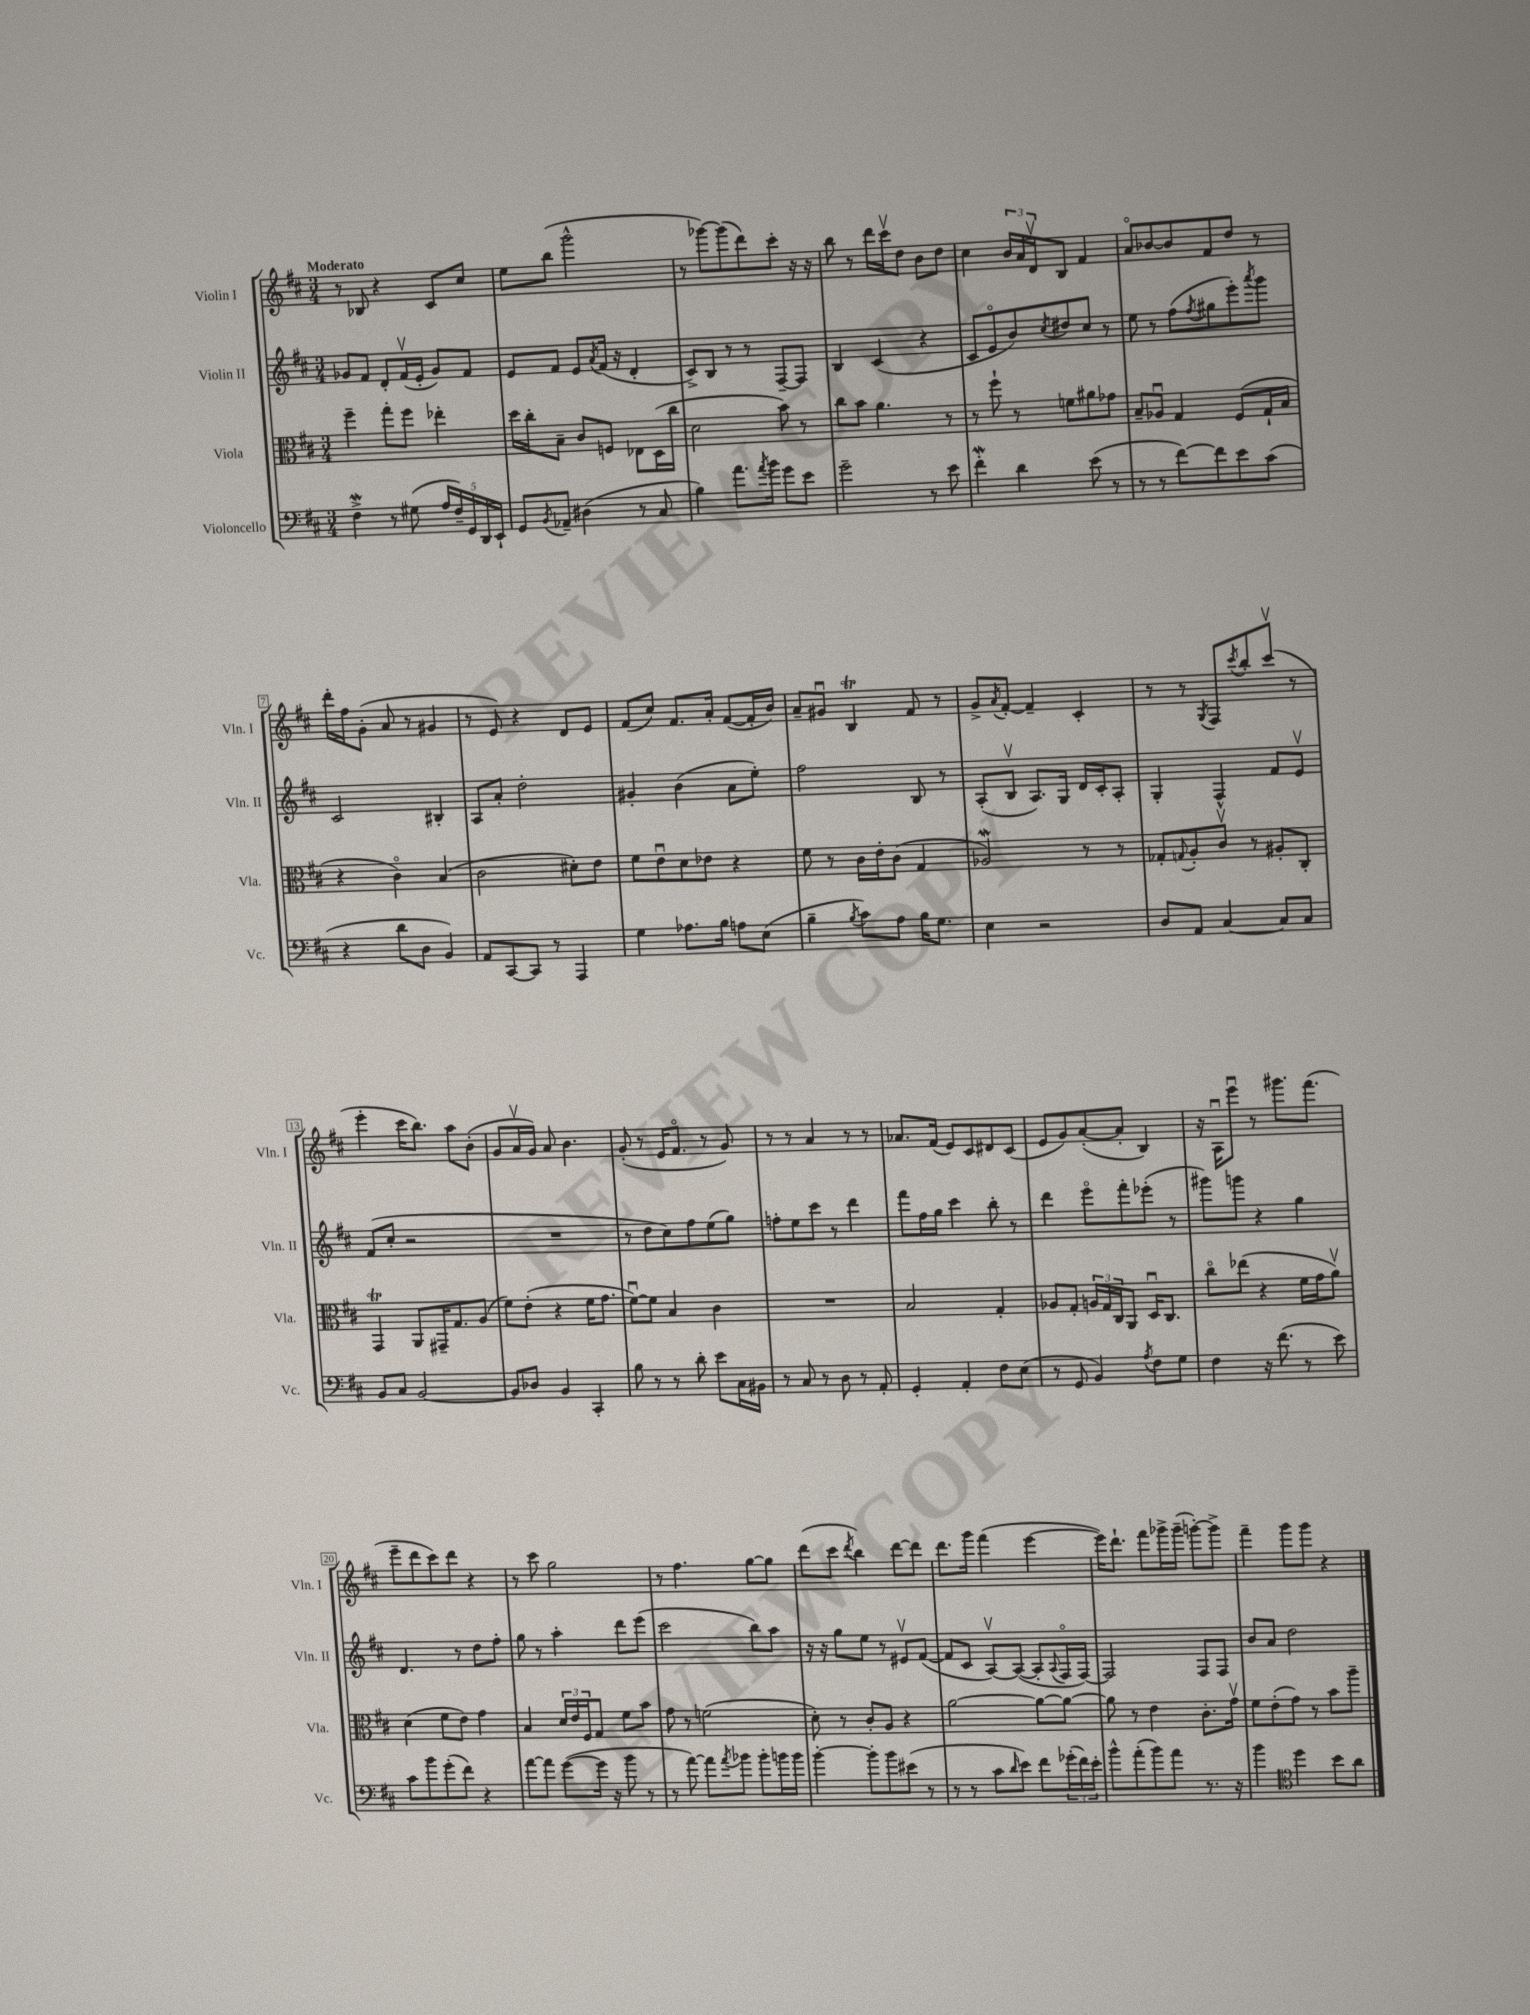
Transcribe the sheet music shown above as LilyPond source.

<<
\new StaffGroup <<
\new Staff = "s0" \with { instrumentName = "Violin I" shortInstrumentName = "Vln. I" } {
    \clef treble \key d \major \numericTimeSignature \time 3/4 \tempo "Moderato"
    r8 bes8 r4 cis'8 cis''8 |
    e''8 b''8( g'''2-^ |
    r8 ges'''8~) ges'''8( d'''8) cis'''8-. r16 r16 |
    b''8 r8 d'''16 cis'''16\upbow d''8 b'8 d''8 |
    cis''4 \tuplet 3/2 { b'16 a'16 d'16\upbow } b8 fis'4 |
    a'8\flageolet bes'8~ bes'8 fis'8 d''8 r8 |
    d'''16-. fis''16 g'8-.( a'8 r8 gis'4 |
    r8 e'8) r4 d'8 e'8 |
    fis'8( cis''8) fis'8. a'16-. fis'8~( fis'16-. b'16) |
    a'8-- gis'8\downbow b4\trill fis'8 r8 |
    g'8-> \acciaccatura { a'8 } fis'8~-. fis'4-- cis'4-. |
    r8 r8 \acciaccatura { g8 } fis8 \acciaccatura { cis'''8 } b''8-. cis'''8\upbow( r8 |
    e'''4-. cis'''16 b''8.) a''8 b'8-.( |
    g'8 a'16\upbow g'16) a'8 b'4. |
    g'8-.( r8 e'16 fis'8.\flageolet r8 g'8) |
    r8 r8 a'4 r8 r8 |
    aes'8. fis'16( e'8) cis'8 dis'8 cis'8( |
    e'8 g'8) a'8~-.( a'8-. b4) |
    r16 a16\downbow e'''8\downbow r8 gis'''8. fis'''8.( |
    e'''8-- d'''8 cis'''8) d'''8 r4 |
    r8 cis'''8 g''2 |
    r8 fis''4. g''8~ g''8 |
    d'''8( cis'''8 \acciaccatura { d'''8 } b''4) d'''8~ d'''8 |
    d'''8. g'''16 fis'''4( e'''4~ |
    e'''16) d'''8.-! fis'''8 ges'''16-> ges'''16--( g'''8~-.) g'''8-> |
    fis'''4-- g'''8 g'''8 r4 \bar "|." |
}
\new Staff = "s1" \with { instrumentName = "Violin II" shortInstrumentName = "Vln. II" } {
    \clef treble \key d \major \numericTimeSignature \time 3/4
    ges'8 fis'8 d'8-. fis'16\upbow( e'16-. ges'8) fis'8 |
    e'8 fis'8 e'8 \acciaccatura { a'8 } fis'16( r16 d'4-. |
    cis'8->) b8 r8 r8 fis8~-- fis8 |
    b4 cis'4( r4 |
    cis'8 e'8\flageolet b'8) \acciaccatura { cis''8 } dis''8 cis''8 r8 |
    e''8 r8 fis''8( \acciaccatura { fis''8 } gis''8 e'''8-.) \acciaccatura { a'''8 } g'''8 |
    cis'2 bis4-. |
    a8 a'8-. d''2-. |
    gis'4-. b'4( a'8 e''8-.) |
    fis''2 b8 r8 |
    a8-.( b8\upbow a8.) g16 d'16 cis'16-. a8-. |
    g4-. fis4-^ fis'8 e'8\upbow |
    fis'8( cis''8-. r2 |
    R2. |
    r8 d''8 cis''8) fis''8 e''8( g''8) |
    f''8-. e''8 cis'''8 r8 d'''4 |
    fis'''8 fis''16 g''16 cis'''4 b''8-. r8 |
    d'''4 e'''8\flageolet fis'''8-. ees'''8-.( r8 |
    gis'''8) g'''8 r4 g''4 |
    d'4. r8 d''8 fis''8-. |
    g''8 r8 a''4-. d'''8 e'''8( |
    cis'''2 b''8) a''8 |
    r16 r16 g''8 e''8 r8 eis'8\upbow fis'8~( |
    fis'8 cis'8 a8~\upbow) a8~( a8-. \appoggiatura { a8 } fis16\flageolet fis16~) |
    fis2 fis8 fis8 |
    b'8 a'8 d''2 \bar "|." |
}
\new Staff = "s2" \with { instrumentName = "Viola" shortInstrumentName = "Vla." } {
    \clef alto \key d \major \numericTimeSignature \time 3/4
    fis''4-- g''8-. fis''8 ees''4-. |
    d''16 cis''16-. b8-- cis'8 f8 ees8 d16( cis''16 |
    d'2 b'8) r8 |
    cis''8 b'8 a'4. r8 |
    r8 fis''8-! r8 f'8 ais'8 ges'8 |
    b8-- aes8\downbow g4 fis8( g16-! b16 |
    r4 cis'4\flageolet) b4( |
    cis'2 dis'8-.) e'8 |
    fis'8 e'8\downbow d'8 ees'8 r4 |
    fis'8 r8 cis'16 e'16-. cis'8( g4 |
    aes2\mordent) r8 r8 |
    ges8-. \appoggiatura { g8 } a8-. cis'8\upbow r8 ais8-. cis8-. |
    g,4\trill a,8 gis,16-- g8. a8( |
    fis'8) e'8-.( r4 fis'16 g'8. |
    fis'8~\downbow) fis'8 b4 cis'4 |
    R2. |
    b2 g4-. |
    aes8 g8-. \tuplet 3/2 { a16 g16 cis16 } a,8 d16\downbow cis8. |
    cis''8\flageolet ees''8( r4 fis'16 g'16 a'8\upbow) |
    d'4( fis'8 e'8) g'4 |
    b4 \tuplet 3/2 { d'16 e'16 fis16 } g8 fis'8 b'8 |
    g'8 r8 f'2( |
    d'8-.) r8 cis'8-. a8 r4 |
    a'2~ a'8~ a'8~ |
    a'8 r8 e'4 cis'8.-. g'16\upbow |
    fis'8 e'8-.( g'8) r8 b'8 a''8-- \bar "|." |
}
\new Staff = "s3" \with { instrumentName = "Violoncello" shortInstrumentName = "Vc." } {
    \clef bass \key d \major \numericTimeSignature \time 3/4
    fis4->\mordent r8 gis8( \tuplet 5/4 { a16 fis16--) g,16 d,16 e,16-! } |
    g,8 \acciaccatura { b,8 } aes,8-- dis4( r8 cis8 |
    b4) a'8. \acciaccatura { a'8 } b'16 g'8 e'8 |
    g'2-- r8 e'8 |
    fis'4-.\mordent d'4 e'8( r8 |
    r8 r8 fis'8~) fis'8 e'8 cis'8( |
    r4 d'8 d8 b,4) |
    a,8 cis,8~ cis,8 r8 a,,4 |
    g4 aes8. b16 a8 e8( |
    b4-- \acciaccatura { b8 } cis'8) a8 b16 g8. |
    e4 r2 |
    d8 a,8 cis4~ cis8 cis8 |
    b,8 cis8 b,2~ |
    b,8 des8 b,4 cis,4-. |
    b8 r8 r8 d'8-. e'8 cis16 bis,16 |
    r8 cis8 r8 d8 r8 a,8-. |
    g,4-. a,4-. fis8 e8( |
    r8 g,8 b,4) \acciaccatura { a8 } fis8 g8 |
    fis4 r16 fis'8.( r8 e'8) |
    cis'8 b'8 g'8-.( fis'8) r4 |
    a'8~ a'8 g'8~( g'16 r16 b'8 r8 |
    r8 a'8~) a'8 \acciaccatura { a'8 } bes'8 bes'8-. b'16 b'16 |
    b'4~-. b'8-. b'8 eis'8( r8 |
    r8 r8 cis'8 \grace { d'16 } e'8) fis'8 \tuplet 3/2 { ges'16-.( fis'16) e'16-. } |
    b'8-^ a'8-.( b'8) a'8 r8. r16 |
    b'4 \clef tenor d''4 b'8 a'8 \bar "|." |
}
>>
>>
\layout { \context { \Score \override BarNumber.stencil = #(make-stencil-boxer 0.1 0.3 ly:text-interface::print) } }
